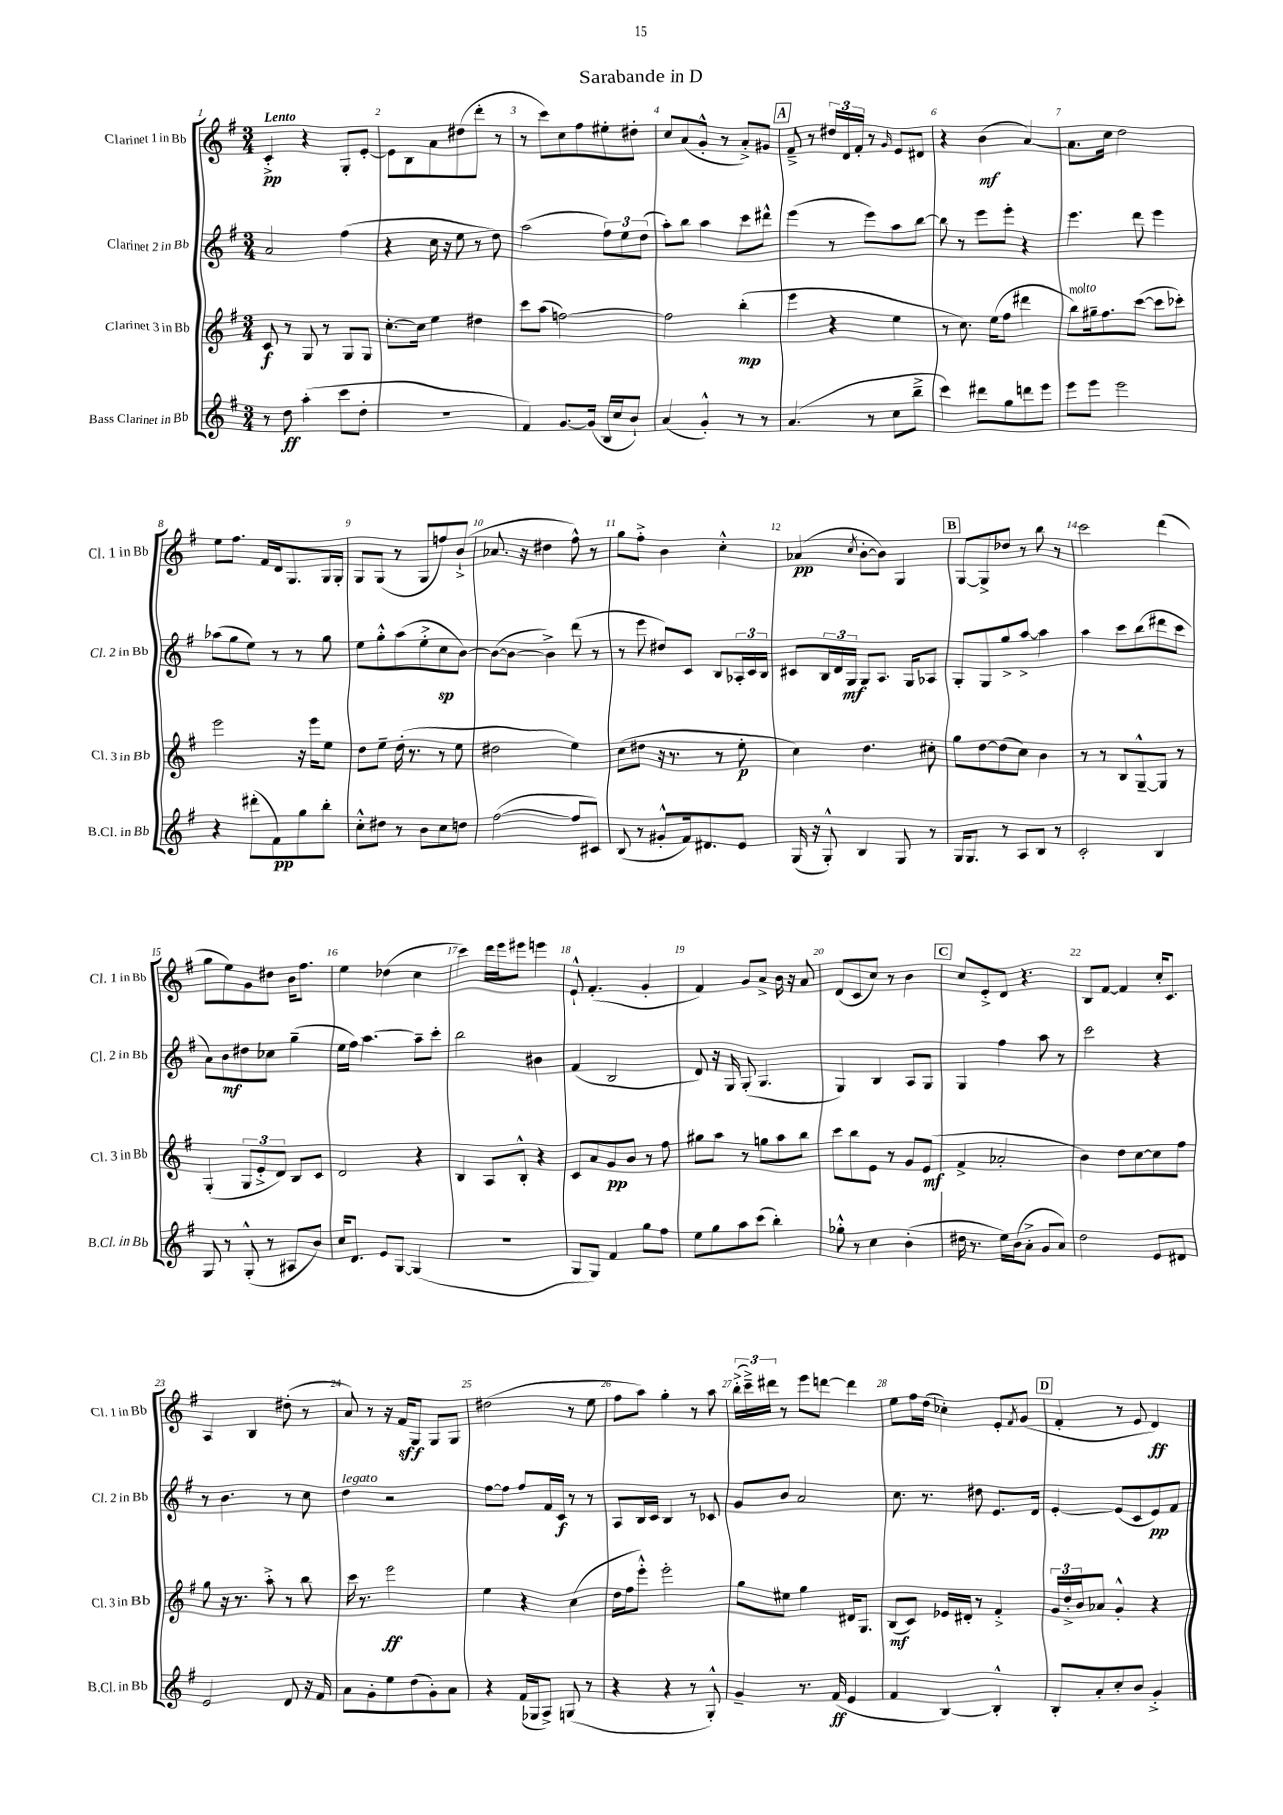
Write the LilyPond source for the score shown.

\header { title = "Sarabande in D" }
<<
\new StaffGroup <<
\new Staff = "s0" \with { instrumentName = "Clarinet 1 in Bb" shortInstrumentName = "Cl. 1 in Bb" } {
    \clef treble \key g \major \numericTimeSignature \time 3/4 \tempo "Lento"
    c'4-.->\pp r4 g8-. e'8~-. |
    e'8 b8 a'8 dis''8( d'''8-. r8 |
    r8 c'''8) c''8 fis''8 eis''8-. dis''8-. |
    c''8 a'8( g'8-.-^ r8 a'8-.->) gis'8 |
    \mark \markup { \box "A" } fis'8---> r8 \tuplet 3/2 { dis''16 d'16 fis'16-. } r8 \grace { g'16 } e'8 dis'8 |
    r4 b'4\mf( a'4~) |
    a'8. c''16 d''2 |
    e''8 fis''8. fis'16 d'16 g8. g16 g16-. |
    g8 g8( r8 g8 f''8) b'8-!->( |
    aes'8. r16 dis''4 fis''8-^) r8 |
    g''8 fis''8-.-> b'4 c''4-.-^ |
    aes'4\pp( \acciaccatura { c''8 } b'8~-. b'8) g4 |
    \mark \markup { \box "B" } g8~ g8-> des''8 r8 b''8 r8 |
    c'''2 d'''4( |
    g''8 e''8) g'8 dis''8 b'16 fis''8. |
    e''4 des''4( c''4 |
    c'''4) d'''16 e'''16 eis'''8 e'''4 |
    e'8-!-^ fis'4.-.( g'4-. |
    fis'4) g'8 a'8-> b'16 r16 a'8 |
    d'8( c'8 c''8) r8 b'4 |
    \mark \markup { \box "C" } c''8 e'8-.-> d'8 r4. |
    b8 fis'8~ fis'4 c''16-. c'8. |
    a4 b4 dis''8-.( r8 |
    a'8) r8 r16 fis'16\sff g8 g8 g8 |
    dis''2( r8 e''8 |
    fis''8 a''8) g''4-. r8 a''8 |
    \tuplet 3/2 { b''16-.->( c'''16--->) dis'''16 } r8 e'''8 d'''8~ d'''4 |
    e''8 fis''16 d''16( ces''4-.) e'8-. \acciaccatura { fis'8 } g'8( |
    \mark \markup { \box "D" } fis'4-. r8 e'8 d'4\ff) \bar "|." |
}
\new Staff = "s1" \with { instrumentName = "Clarinet 2 in Bb" shortInstrumentName = "Cl. 2 in Bb" } {
    \clef treble \key g \major \numericTimeSignature \time 3/4
    a'2 fis''4( |
    r4 c''16 r16 e''8 r8 d''8) |
    a''2( \tuplet 3/2 { fis''8) e''8 d''8( } |
    a''8-.) b''8 a''4 c'''8 dis'''8-^ |
    \mark \markup { \box "A" } e'''4( r8 e'''8) a''8 b''8~ |
    b''8 r8 e'''8 e'''8-. r4 |
    e'''4. d'''8 e'''4 |
    aes''8( g''8 e''8) r8 r8 g''8 |
    e''8 g''8-.-^ a''8( e''8-.-> c''8\sp b'8~) |
    b'8~( b'8~ b'4->) d'''8( r8 |
    r8 e'''8 dis''8) c'8 b8 \tuplet 3/2 { aes16-. c'16 b16 } |
    cis'8 \tuplet 3/2 { b16 d'16 g16\mf } g8 a8. g16 aes8 |
    \mark \markup { \box "B" } g8-. g8 g''8-> a''8~-> a''4 |
    a''4 c'''8 b''8( dis'''8 c'''8 |
    a'8) b'8\mf dis''8 ces''8 g''4--( |
    e''16 fis''16) a''4.~ a''8-- c'''8-. |
    b''2 bis'4 |
    fis'4( b2 |
    d'8) r16 g16 g8-.( g4. |
    g4) b4 a8 g8 |
    \mark \markup { \box "C" } g4 fis''4 a''8 r8 |
    c'''2 r4 |
    r8 b'4. r8 c''8 |
    d''4^\markup { \italic "legato" } r2 |
    fis''8~ fis''8 fis''8 fis'16 c'16\f r8 r8 |
    a8 b16 c'16 b4 r8 ces'8 |
    g'8 b'8 a'2 |
    c''8. r8. dis''8 e'8. d'16 |
    \mark \markup { \box "D" } e'4~-. e'8( c'8 e'8\pp) fis'8 \bar "|." |
}
\new Staff = "s2" \with { instrumentName = "Clarinet 3 in Bb" shortInstrumentName = "Cl. 3 in Bb" } {
    \clef treble \key g \major \numericTimeSignature \time 3/4
    c'8\f r8 g8 r8 g8 g8 |
    c''8.~-. c''16 e''4 dis''4 |
    c'''8 a''8( f''2~) |
    f''2 b''4-.\mp( |
    \mark \markup { \box "A" } e'''4 r4 e''4 |
    r8 c''8.) e''16( fis''8 dis'''4 |
    b''8^\markup { \italic "molto" }) gis''16-- fis''8. c'''8~( c'''8 ces'''8-.) |
    e'''2 r16 e'''16 e''8 |
    d''8 e''8-- d''16-.( r8. r8 e''8 |
    dis''2 e''4) |
    c''8( dis''8 r16 r8. r8 e''8-.\p |
    c''4) d''4. cis''8-. |
    \mark \markup { \box "B" } g''8 d''8~ d''8( c''8) b'4 |
    r8 r8 b8 g8~---^ g8 r8 |
    g4-.( \tuplet 3/2 { g8 e'8-.-> d'8) } b8 c'8 |
    d'2 r4 |
    b4 a8 b8-.-^ r4 |
    c'8 a'8 g'8\pp b'8 r8 fis''8 |
    gis''8 a''8 r8 g''8 a''8 b''8 |
    c'''8 b''8 e'8 r8 g'8 e'8\mf( |
    \mark \markup { \box "C" } fis'4-> aes'2-. |
    b'4) d''8 c''8~ c''8 fis''8 |
    g''8 r16 r8. a''8-.-> r8 b''8 |
    c'''16 r8. e'''2\ff |
    e''4 r4 c''4( |
    d''16 fis''16 e'''8-.-^) e'''2-. |
    g''8 eis''8 g''4 dis'16 g8. |
    b8\mf( c'8) ees'16 dis'16-. r8 fis'4-.-> |
    \mark \markup { \box "D" } \tuplet 3/2 { g'16 d''16-.-> b'16 } aes'8 g'4-.-^ r4 \bar "|." |
}
\new Staff = "s3" \with { instrumentName = "Bass Clarinet in Bb" shortInstrumentName = "B.Cl. in Bb" } {
    \clef treble \key g \major \numericTimeSignature \time 3/4
    r8 d''8\ff a''4-.( c'''8 d''8-. |
    R2. |
    fis'4) g'8.~ g'16( b16 c''16 b'8-!) |
    a'4( g'4-.-^) r8 r8 |
    \mark \markup { \box "A" } a'4.( r8 c''8 b''8---> |
    c'''4) dis'''8 g''8 d'''8 e'''8 |
    e'''8 e'''8 e'''2 |
    r4 dis'''8-.( fis'8\pp) g''8 b''8-. |
    c''8-.-^ dis''8 r8 b'8 c''8 d''8 |
    fis''2~( fis''8 cis'8) |
    b8( r8 gis'8-.-^ fis'16) dis'8. e'8 |
    g16( r16 g8-.-^) b4 g8 r8 |
    \mark \markup { \box "B" } g16 g8. r8 a8 b8 r8 |
    c'2-. b4 |
    g8 r8 g8-.-^( r8 ais8 b'8) |
    c''16 d'8. e'8 g8~ g4( |
    R2. |
    g8 g8) fis'4 g''8 fis''8 |
    e''8 g''8 a''8 c'''8( b''4-.) |
    ges''8-.-^ r8 c''4 b'4-.( |
    \mark \markup { \box "C" } dis''16 r8. e''16) b'16( a'8-.-> g'8 a'8) |
    d''2 e'8 dis'8 |
    e'2 d'8 r16 fis'16 |
    a'8 g'8-. e''8 d''8( g'8-.) a'8 |
    r4 fis'16( ges16 a8->) g8( r8 |
    r4 r4 r8 g8-.-^) |
    g'4-- r8. fis'16\ff( e'4 |
    fis'4 b4~) b4-.-^ |
    \mark \markup { \box "D" } b8-. a'8-. c''8-. b'8 g'4-.-> \bar "|." |
}
>>
>>
\layout { \context { \Score \override BarNumber.break-visibility = ##(#f #t #t) barNumberVisibility = #all-bar-numbers-visible } }
